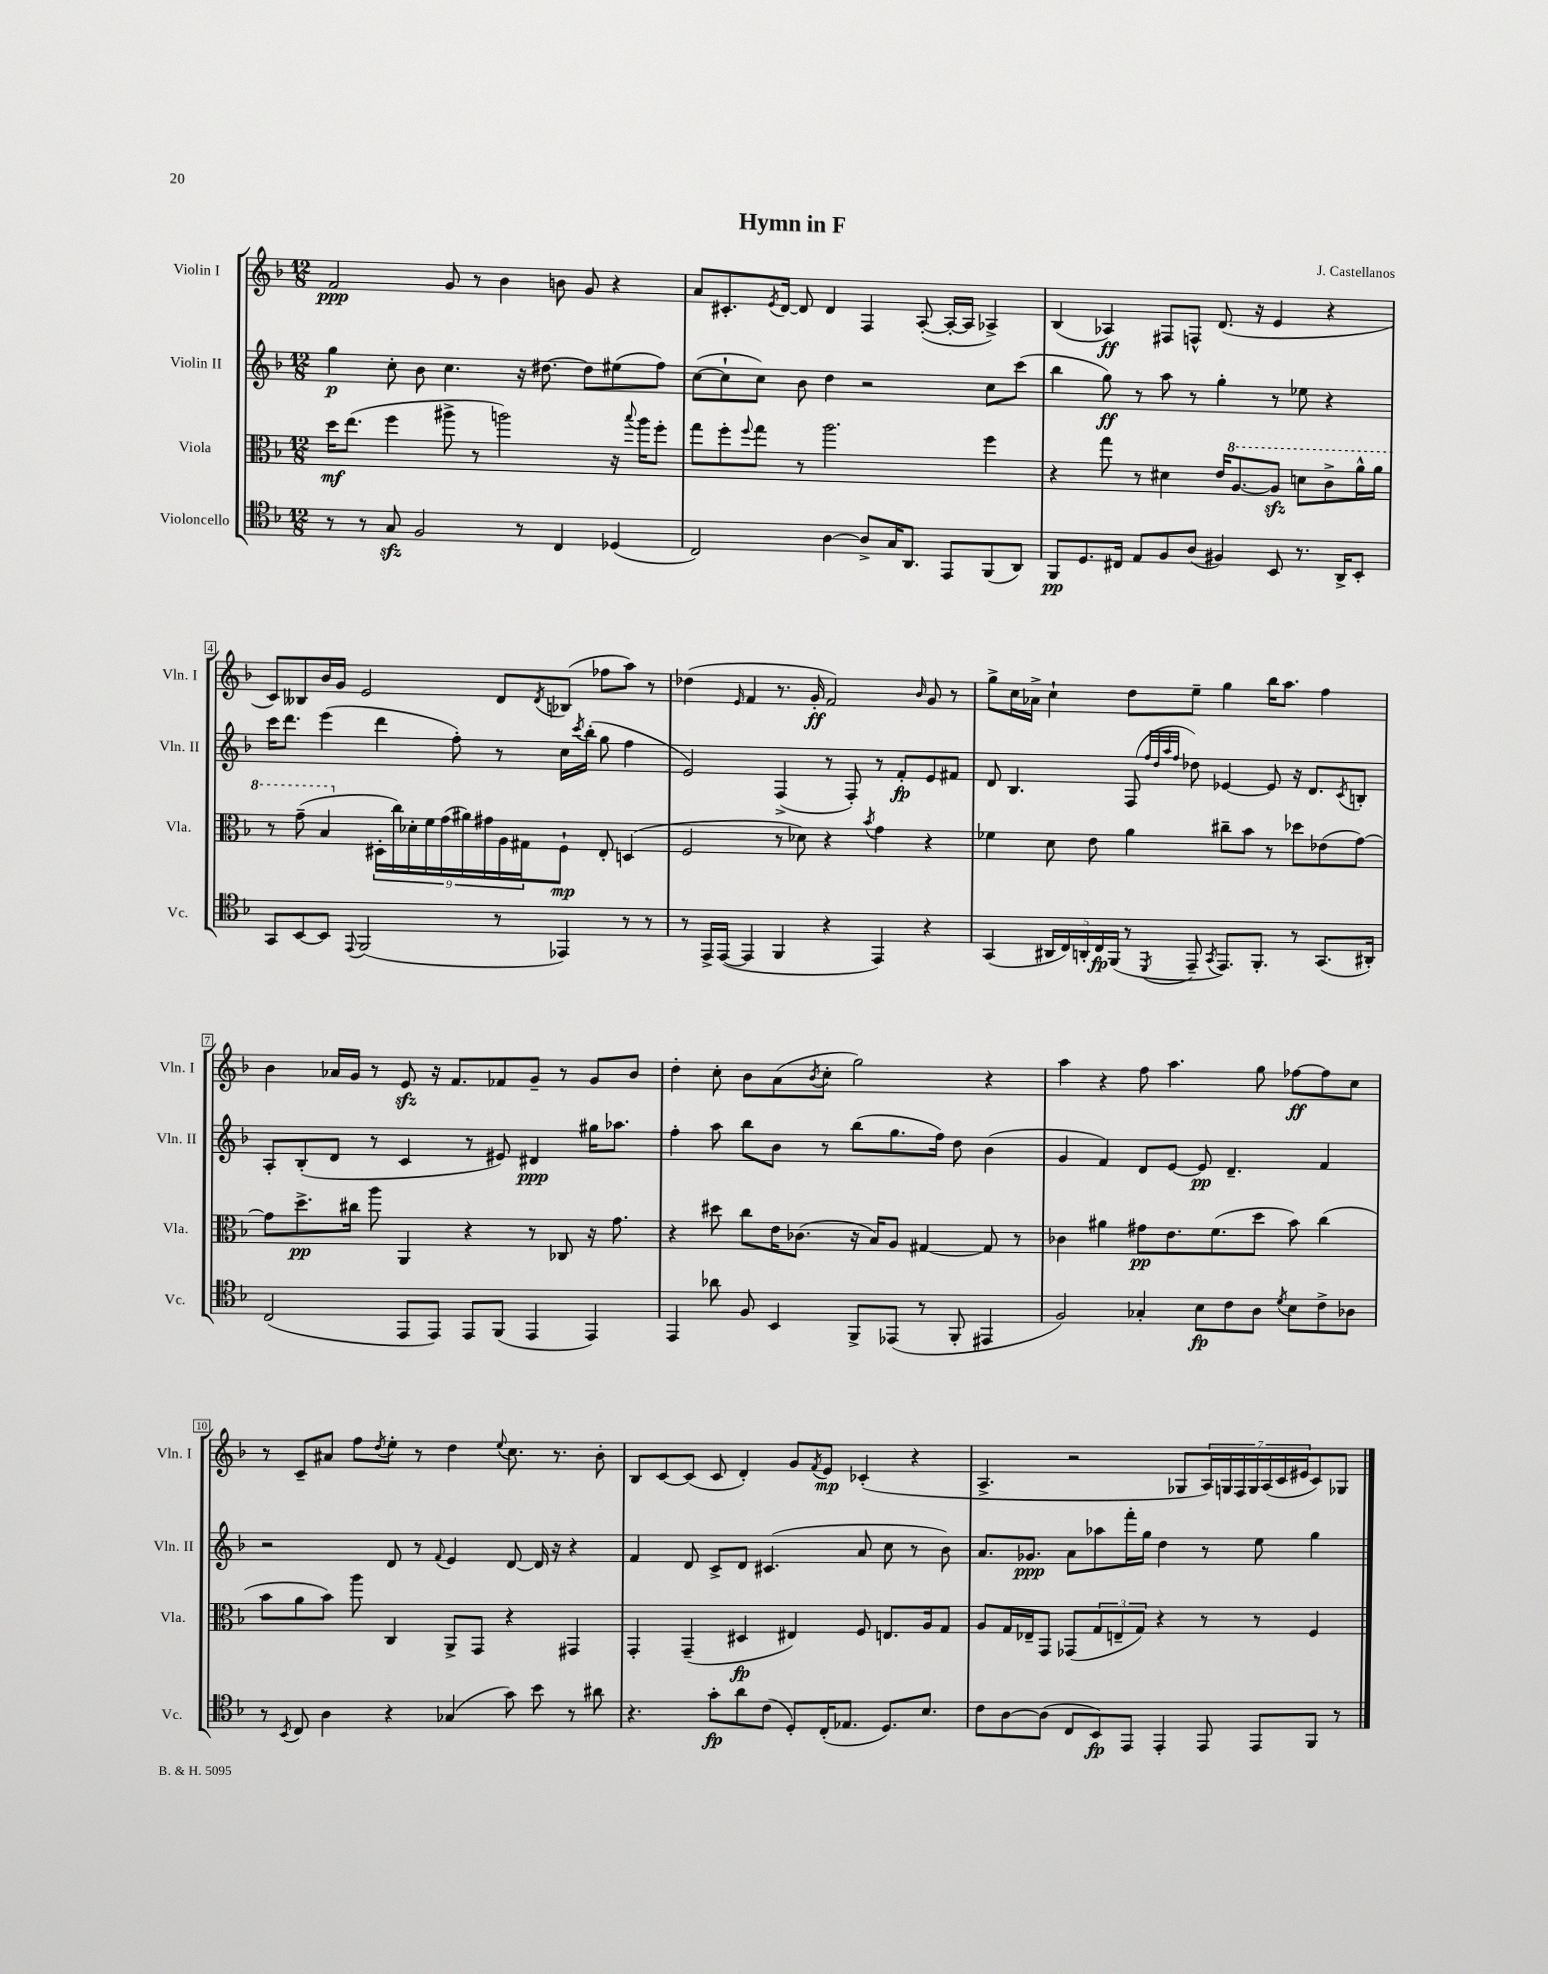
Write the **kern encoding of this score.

**kern	**dynam	**kern	**dynam	**kern	**dynam	**kern	**dynam
*part4	*part4	*part3	*part3	*part2	*part2	*part1	*part1
*staff4	*staff4	*staff3	*staff3	*staff2	*staff2	*staff1	*staff1
*I"Violoncello	*	*I"Viola	*	*I"Violin II	*	*I"Violin I	*
*I'Vc.	*	*I'Vla.	*	*I'Vln. II	*	*I'Vln. I	*
*clefC4	*	*clefC3	*	*clefG2	*	*clefG2	*
*k[b-]	*	*k[b-]	*	*k[b-]	*	*k[b-]	*
*M12/8	*	*M12/8	*	*M12/8	*	*M12/8	*
=1	=1	=1	=1	=1	=1	=1	=1
8r	.	16dd\KL	mf	4gg\	p	2f/	ppp
.	.	(8.ee\J	.	.	.	.	.
8r	.	.	.	.	.	.	.
8Gzz/	.	4ff\	.	8cc'\	.	.	.
2F/	.	.	.	8b-\	.	.	.
.	.	8aa#X^\	.	4.cc\	.	8g/	.
.	.	8r	.	.	.	8r	.
.	.	2aan\)	.	.	.	4b-\	.
8r	.	.	.	16r	.	.	.
.	.	.	.	[8.dd#X\	.	.	.
4C/	.	.	.	.	.	8bn\	.
.	.	.	.	8dd#\L]	.	8g/	.
(4D-X/	.	16r	.	(8ee#X\	.	4r	.
.	.	8qqbb-/	.	.	.	.	.
.	.	16aa\KL	.	.	.	.	.
.	.	8ff'\J	.	8ff\J)	.	.	.
=2	=2	=2	=2	=2	=2	=2	=2
2C/)	.	8gg\L	.	([8cc\L	.	8a/L	.
.	.	8ff'\	.	8cc`\]	.	8.c#X'/	.
.	.	8qqff/	.	.	.	.	.
.	.	8gg\J	.	8cc\J)	.	.	.
.	.	.	.	.	.	8qe/	.
.	.	.	.	.	.	[16d/Jk	.
.	.	8r	.	8b-\	.	8d/]	.
[4A\	.	2.aa\	.	4dd\	.	4d/	.
8A^/L]	.	.	.	2r	.	4F/	.
16G/K	.	.	.	.	.	.	.
8.AA/J	.	.	.	.	.	.	.
.	.	.	.	.	.	([8A'/	.
8EE/L	.	.	.	.	.	16A'/LL_	.
.	.	.	.	.	.	16A/JJ]	.
(8FF/	.	4ff\	.	8cc\L	.	4A-X^/)	.
8AA/J)	.	.	.	(8ccc\J	.	.	.
=3	=3	=3	=3	=3	=3	=3	=3
8FF/L	pp	4r	.	4bb-\	.	(4B-/	.
8.D/	.	.	.	.	.	.	.
.	.	8gg\	.	8gg\)	ff	4A-X/)	ff
16C#X/Jk	.	.	.	.	.	.	.
8E/L	.	8r	.	8r	.	.	.
8F/	.	4d#X\	.	8aa\	.	8F#X/L	.
(8A/J	.	.	.	8r	.	8Fn^^/J	.
4F#X/)	.	16e/KL	.	4gg'\	.	(8.d/	.
*	*	*8va	*	*	*	*	*
.	.	[8.a/	.	.	.	.	.
.	.	.	.	.	.	16r	.
8BB-/	.	8azz/J]	.	8r	.	4e/	.
8.r	.	8ddn\L	.	8ee-X\	.	.	.
.	.	8cc^\	.	4r	.	4r	.
16AA^/KL	.	.	.	.	.	.	.
8BB-'/J	.	16aa^^\L	.	.	.	.	.
.	.	16aa\JJ	.	.	.	.	.
!!LO:LB:g=z
=4	=4	=4	=4	=4	=4	=4	=4
8GG/L	.	8r	.	16ccc\KL	.	8c/L)	.
.	.	.	.	8.ddd\J	.	.	.
[8BB-/	.	(8gg~\	.	.	.	8B--X/	.
8BB-/J]	.	4b-/	.	(4eee\	.	16b-/L	.
.	.	.	.	.	.	16g/JJ	.
8qqEE/	.	.	.	.	.	.	.
(2FF/	.	.	.	.	.	2e/	.
*	*	*X8va	*	*	*	*	*
.	.	18D#X'\LL	.	4ddd\	.	.	.
.	.	18cc\)	.	.	.	.	.
.	.	18d-X'\	.	.	.	.	.
.	.	18f\	.	.	.	.	.
.	.	(18g\	.	.	.	.	.
.	.	.	.	8ff'\)	.	.	.
.	.	18a#X\)	.	.	.	.	.
.	.	18g#X\	.	.	.	.	.
8r	.	.	.	8r	.	8d/L	.
.	.	18A\	.	.	.	.	.
.	.	18G#X\J	.	.	.	.	.
.	.	.	.	.	.	8qd/	.
4EE-X/)	.	8F`\J	mp	16cc\LL	.	(8B-X/J	.
.	.	.	.	8qccc/	.	.	.
.	.	.	.	(16bb-'\JJ	.	.	.
.	.	8E'/	.	8gg\	.	8ff-X\L	.
8r	.	(4Dn/	.	4ff\	.	8aa\J)	.
8r	.	.	.	.	.	8r	.
=5	=5	=5	=5	=5	=5	=5	=5
8r	.	2F/	.	2e/)	.	(4dd-X\	.
16EE^/LL	.	.	.	.	.	.	.
([16EE/JJ	.	.	.	.	.	.	.
.	.	.	.	.	.	16qqe/	.
4EE/]	.	.	.	.	.	4f/	.
4FF/	.	8r	.	(4F^/	.	8.r	.
.	.	8d-X\)	.	.	.	.	.
.	.	.	.	.	.	16g'/	ff
4r	.	4r	.	8r	.	2f/)	.
.	.	.	.	8F'/)	.	.	.
.	.	8qb-/	.	.	.	.	.
4EE/)	.	4g\	.	8r	.	.	.
.	.	.	.	8f'/L	fp	.	.
.	.	.	.	.	.	16qqb-/	.
4r	.	4r	.	8e/	.	8g/	.
.	.	.	.	8f#X/J	.	8r	.
=6	=6	=6	=6	=6	=6	=6	=6
(4GG/	.	4f-X\	.	8d/	.	8gg^\L	.
.	.	.	.	4.B-/	.	16cc\L	.
.	.	.	.	.	.	16a-X^\JJ	.
20AA#X/LL	.	8d\	.	.	.	4cc`\	.
20C/)	.	.	.	.	.	.	.
20AAn'/	.	.	.	.	.	.	.
.	.	8e\	.	.	.	.	.
20C/	fp	.	.	.	.	.	.
(20FF/JJ	.	.	.	.	.	.	.
8r	.	4a\	.	(8F/	.	8dd\L	.
.	.	.	.	32qqff/LLL	.	.	.
.	.	.	.	32qqdd/	.	.	.
.	.	.	.	32qqaa/	.	.	.
8qDD/	.	.	.	32qqff/JJJ	.	.	.
8EE~/	.	.	.	8dd-X\)	.	8ee~\J	.
8qGG/	.	.	.	.	.	.	.
8.EE/L)	.	8cc#X~\L	.	[4e-X/	.	4gg\	.
.	.	8b-\J	.	.	.	.	.
8.FF'/J	.	.	.	.	.	.	.
.	.	8r	.	8e-/]	.	16bb-\KL	.
.	.	.	.	.	.	8.aa\J	.
8r	.	8dd-X\L	.	16r	.	.	.
.	.	.	.	8.d/L	.	.	.
(8.GG/L	.	(8e-X\	.	.	.	4ff\	.
.	.	.	.	8qc/	.	.	.
.	.	[8g\J)	.	8Bn'/J	.	.	.
16AA#X'/Jk)	.	.	.	.	.	.	.
!!LO:LB:g=z
=7	=7	=7	=7	=7	=7	=7	=7
(2C/	.	8g\L]	.	8A'/L	.	4b-\	.
.	.	8.dd^\	pp	(8B-'/	.	.	.
.	.	.	.	8d/J	.	16a-X/LL	.
.	.	16cc#X\Jk	.	.	.	16g/JJ	.
.	.	8aa\	.	8r	.	8r	.
8EE/L	.	4AA/	.	4c/	.	8ezz/	.
8EE/J)	.	.	.	.	.	16r	.
.	.	.	.	.	.	8.f/L	.
8EE/L	.	4r	.	8r	.	.	.
(8FF/J	.	.	.	8e#X/)	.	8f-X/	.
4EE/	.	8r	.	4d#X/	ppp	8g~/J	.
.	.	8C-X/	.	.	.	8r	.
4EE/)	.	16r	.	16gg#X\KL	.	8g/L	.
.	.	8.g\	.	8.aa-X\J	.	.	.
.	.	.	.	.	.	8b-/J	.
=8	=8	=8	=8	=8	=8	=8	=8
4EE/	.	4r	.	4ff'\	.	4dd'\	.
8a-X\	.	8dd#X\	.	8aa\	.	8cc'\	.
8F/	.	8cc\L	.	8bb-\L	.	8b-\L	.
4BB-/	.	16e\K	.	8b-\J	.	(8a\	.
.	.	(8.c-X\J	.	.	.	.	.
.	.	.	.	.	.	8qb-/	.
.	.	.	.	8r	.	8cc'\J	.
8FF^/L	.	16r	.	(8bb-\L	.	2gg\)	.
.	.	16B-/KL)	.	.	.	.	.
(8EE-X/J	.	8A/J	.	8.gg\	.	.	.
8r	.	[4G#X/	.	.	.	.	.
.	.	.	.	16ff\Jk)	.	.	.
8FF'/	.	.	.	8dd\	.	.	.
4EE#X/	.	8G#/]	.	(4b-\	.	4r	.
.	.	8r	.	.	.	.	.
=9	=9	=9	=9	=9	=9	=9	=9
2F/)	.	4c-X\	.	4g/	.	4aa\	.
.	.	4a#X\	.	4f/)	.	4r	.
4G-X'/	.	8g#X\L	pp	8d/L	.	8ff\	.
.	.	8.e\	.	[8e/J	.	4.aa\	.
8B-\L	fp	.	.	8e/]	pp	.	.
.	.	(8.f\	.	.	.	.	.
8c\	.	.	.	4.d~/	.	.	.
8A\J	.	8dd\J	.	.	.	8gg\	.
8qd/	.	.	.	.	.	.	.
8B-\L	.	8b-\)	.	.	.	[8ff-X\L	ff
8c^\	.	(4cc\	.	4f/	.	8ff-\]	.
8A-X\J	.	.	.	.	.	8cc\J	.
!!LO:LB:g=z
=10	=10	=10	=10	=10	=10	=10	=10
8r	.	8b-\L	.	2r	.	8r	.
8qBB-/	.	.	.	.	.	.	.
8C/	.	8a\	.	.	.	8c~/L	.
4A\	.	8b-\J)	.	.	.	8a#X/J	.
.	.	8aa\	.	.	.	8ff\L	.
.	.	.	.	.	.	8qdd/	.
4r	.	4C/	.	8d/	.	8ee'\J	.
.	.	.	.	8r	.	8r	.
.	.	.	.	8qqf/	.	.	.
(4G-X/	.	8AA^/L	.	4e/	.	4dd\	.
.	.	8GG/J	.	.	.	.	.
.	.	.	.	.	.	8qqee/	.
8g\)	.	4r	.	[8d/	.	8.cc\	.
8b-\	.	.	.	16d/]	.	.	.
.	.	.	.	16r	.	8.r	.
8r	.	4GG#X/	.	4r	.	.	.
8a#X\	.	.	.	.	.	8b-'\	.
=11	=11	=11	=11	=11	=11	=11	=11
4.r	.	4GG'/	.	4f/	.	8B-/L	.
.	.	.	.	.	.	[8c/	.
.	.	(4GG~/	.	8d/	.	(8c/J]	.
8g'\L	fp	.	.	8c^/L	.	8c/	.
8a\	.	4D#X/	fp	8d/J	.	4d'/)	.
(8c\J	.	.	.	(4.c#X/	.	.	.
8D'/L)	.	4E#X/)	.	.	.	8g/L	.
.	.	.	.	.	.	8qf/	.
(16C'/K	.	.	.	.	.	8e/J	mp
8.E-X/J	.	.	.	.	.	.	.
.	.	8F/	.	8a/	.	(4c-X'/	.
8.D/L)	.	8.En/L	.	8cc\	.	.	.
.	.	.	.	8r	.	4r	.
8.B-/J	.	16A/k	.	.	.	.	.
.	.	8G/J	.	8b-\)	.	.	.
=12	=12	=12	=12	=12	=12	=12	=12
8c\L	.	8A/L	.	8.a/L	.	4.A^/	.
[8A\	.	16G/L	.	.	.	.	.
.	.	16E-X~/J	.	8.g-X/J	ppp	.	.
(8A\J]	.	8GG/J	.	.	.	.	.
8C/L	.	(8GG-X/L	.	8a\L	.	2r	.
8BB-/)	fp	12G/	.	8aa-X\	.	.	.
.	.	12En~/	.	.	.	.	.
8EE/J	.	.	.	16fff'\L	.	.	.
.	.	12G/J)	.	.	.	.	.
.	.	.	.	16gg\JJ	.	.	.
4EE'/	.	4r	.	4dd\	.	.	.
.	.	.	.	.	.	8G-X/L	.
8EE/	.	8r	.	8r	.	28A/L)	.
.	.	.	.	.	.	28Gn/	.
.	.	.	.	.	.	28F/	.
.	.	.	.	.	.	28G/	.
8EE/L	.	8r	.	8ee\	.	.	.
.	.	.	.	.	.	(28A/	.
.	.	.	.	.	.	28c/	.
.	.	.	.	.	.	28e#X/J	.
8FF/J	.	4F/	.	4gg\	.	8c/)	.
8r	.	.	.	.	.	8G-X/J	.
==	==	==	==	==	==	==	==
*-	*-	*-	*-	*-	*-	*-	*-
